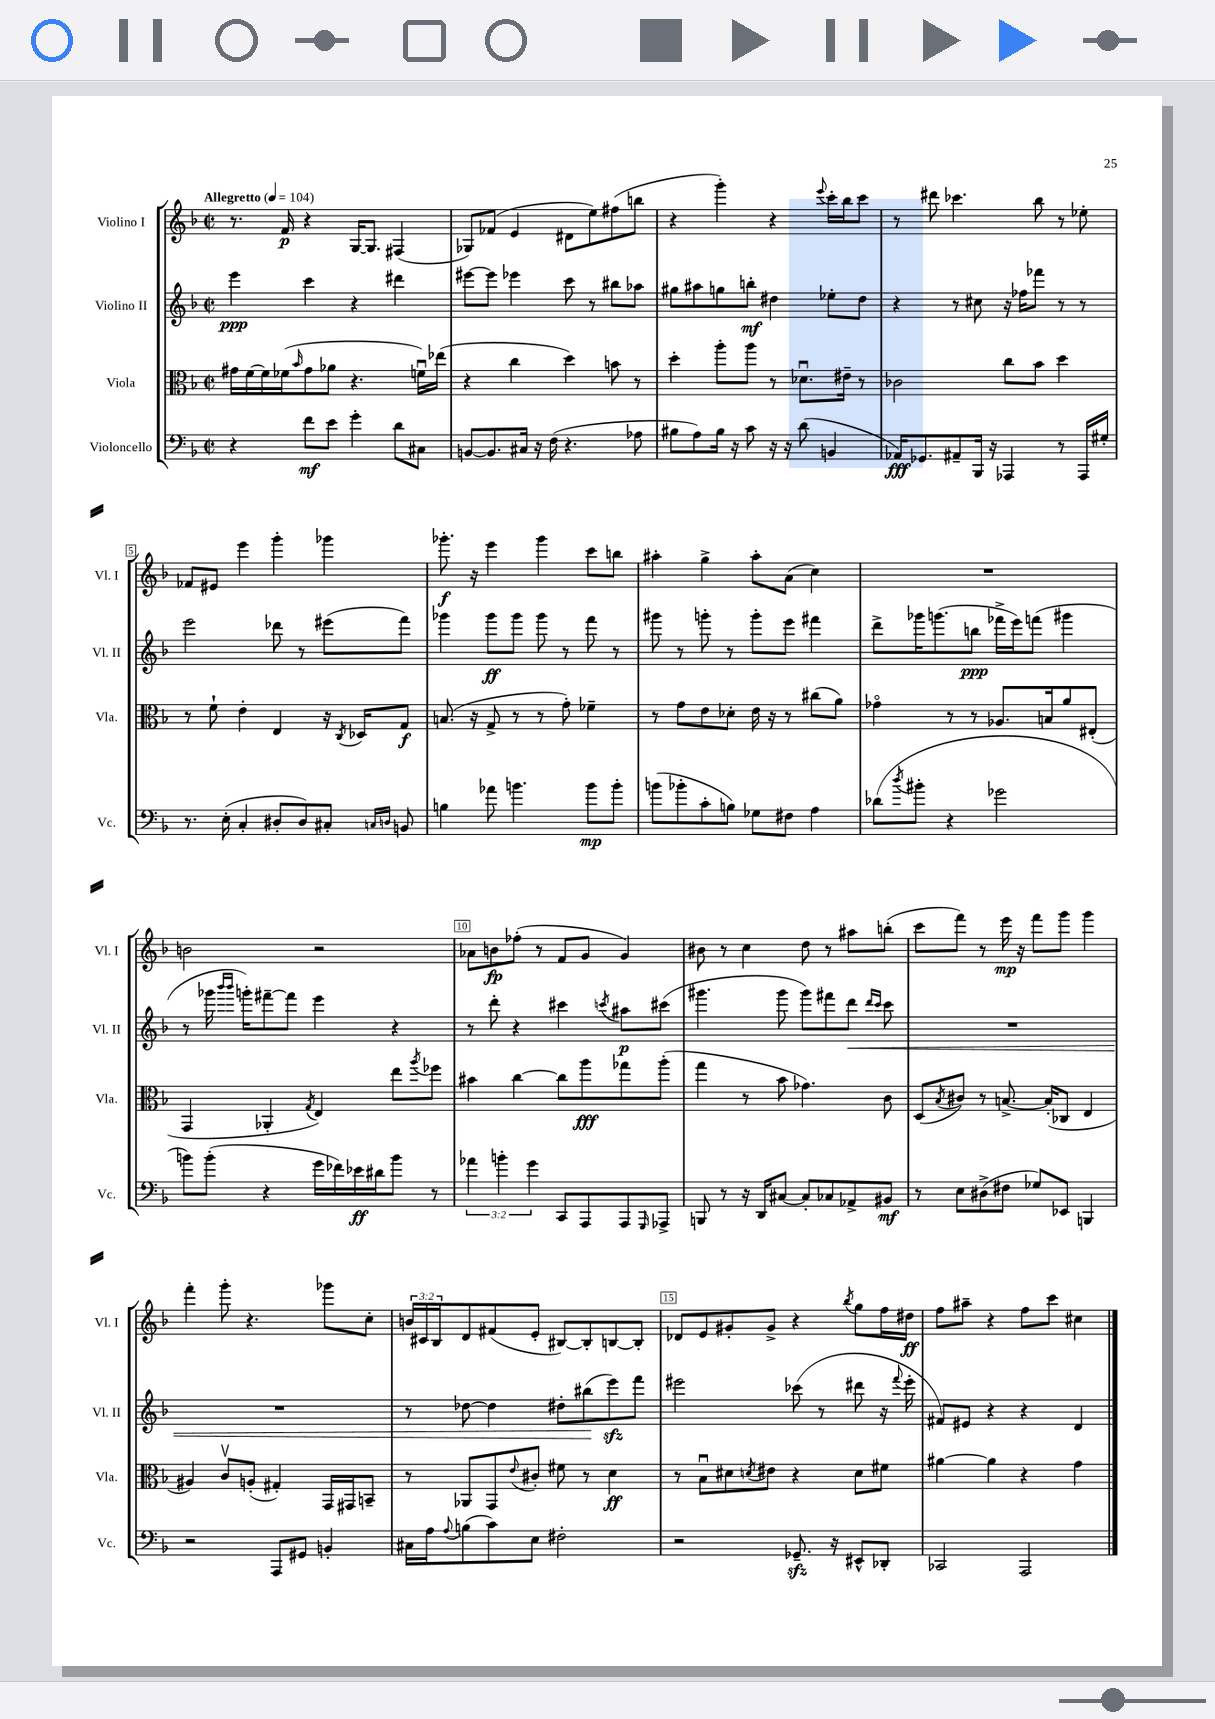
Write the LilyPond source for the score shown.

<<
\new StaffGroup <<
\new Staff = "s0" \with { instrumentName = "Violino I" shortInstrumentName = "Vl. I" } {
    \clef treble \key f \major \defaultTimeSignature \time 2/2 \override Staff.TupletNumber.text = #tuplet-number::calc-fraction-text \tempo "Allegretto" 4 = 104
    r8. f'16\p r4 g16~ g8. fis4( |
    ges8) fes'8( e'4 dis'8 e''8) fis''8( b''8 |
    r4 g'''4-.) r4 \appoggiatura { e'''8 } c'''16-. bes''16 c'''8 |
    r8 dis'''8 ces'''4. bes''8 r8 ees''8-. |
    fes'8 eis'8 e'''4 g'''4-. ges'''4 |
    ges'''8.-.\f r16 e'''4 ges'''4 c'''8 b''8 |
    ais''4-. g''4-> ais''8-. a'8( c''4) |
    R1 |
    b'2 r2 |
    aes'8 b'8\fp fes''8-.( r8 f'8 g'8 g'4) |
    bis'8 r8 c''4 d''8 r8 ais''8 b''8-.( |
    c'''8 f'''8) r8 e'''16\mp r16 f'''8 g'''8 g'''4 |
    f'''4-. g'''8-. r4. ges'''8 c''8-. |
    \tuplet 3/2 { b'16 cis'16 bes16 } d'8 fis'8( e'8-. bis8~) bis8-. b8~ b8-. |
    des'8 e'8 gis'8-. gis'8-> r4 \acciaccatura { bes''8 } g''8 f''16 dis''16\ff |
    f''8 ais''8-- r4 f''8 c'''8 cis''4 \bar "|." |
}
\new Staff = "s1" \with { instrumentName = "Violino II" shortInstrumentName = "Vl. II" } {
    \clef treble \key f \major \defaultTimeSignature \time 2/2
    e'''4\ppp c'''4 r4 dis'''4 |
    eis'''8~ eis'''8 ees'''4 c'''8 r8 bis''8 aes''8 |
    gis''8 ais''8 g''8 b''8-.\mf dis''4 ees''8-. dis''8 |
    r4 r8 cis''8 r16 fes''16 fes'''8 r8 r8 |
    e'''2 des'''8 r8 eis'''8( f'''8) |
    ges'''4 ges'''8\ff ges'''8 ges'''8 r8 f'''8 r8 |
    gis'''8 r8 g'''8-. r8 g'''8-. e'''8 fis'''4 |
    d'''8-> ges'''16 g'''8.( b''8\ppp fes'''16-> e'''16) f'''8( gis'''4 |
    r8 ges'''16 \grace { bes'''16 bes'''16 } g'''16-.) fis'''8~-- fis'''8 e'''4 r4 |
    r8 d'''8-. r4 cis'''4 \acciaccatura { c'''8 } ais''8\p cis'''8( |
    gis'''4. gis'''8 gis'''8) fis'''8 d'''8\< \grace { d'''16 c'''16 } c'''8 |
    R1 |
    R1 |
    r8 des''8~ des''4 dis''8-. bis''8\!( e'''8\sfz) f'''8 |
    eis'''2 ces'''8( r8 dis'''8 r16 \appoggiatura { f'''8 } eis'''16-. |
    fis'8) eis'8 r4 r4 d'4 \bar "|." |
}
\new Staff = "s2" \with { instrumentName = "Viola" shortInstrumentName = "Vla." } {
    \clef alto \key f \major \defaultTimeSignature \time 2/2
    gis'16 f'16~ f'16 fes'16( \grace { bes'16 } gis'8 aes'8 r4. f'16\downbow) ees''16( |
    r4 c''4 d''4) b'8 r8 |
    d''4-. a''8-. a''8 r8 des'8.\downbow eis'16-- r8 |
    ces'2 c''8 bes'8 d''4 |
    r8 f'8-! e'4-. e4 r16 \acciaccatura { c8 } des16 g8\f |
    b8.( r16 g8-> r8 r8 g'8-.) fes'4-- |
    r8 g'8 e'8 des'8-. e'16 r16 r8 cis''8( a'8) |
    ges'4\flageolet r8 r8 aes8. b16 a'8 eis8-.( |
    g,4 aes,4-. \acciaccatura { g8 } e4) e''8 \acciaccatura { a''8 } fes''8 |
    bis'4 c''4~ c''8 a''8\fff ges''8 a''8-.( |
    g''4 r8 bes'8 ges'4.) c'8 |
    d8( \acciaccatura { bes8 } cis'8) r8 b8.~-> b16-.( ces8 e4 |
    ais4) c'8\upbow a8-.( gis4-.) g,16 gis,16 b,8-- |
    r8 aes,8 g,8 \appoggiatura { e'8 } cis'8-. fis'8 r8 d'4\ff |
    r8 bes8\downbow dis'8 \acciaccatura { d'8 } eis'8 r4 d'8 fis'8 |
    ais'4~ ais'4 r4 g'4 \bar "|." |
}
\new Staff = "s3" \with { instrumentName = "Violoncello" shortInstrumentName = "Vc." } {
    \clef bass \key f \major \defaultTimeSignature \time 2/2 \override Staff.TupletNumber.text = #tuplet-number::calc-fraction-text
    r4 f'8\mf e'8 g'4-. d'8 cis8 |
    b,8~ b,8. cis16 r16 f16( r4. aes8 |
    bis8 a8) bis16 r16 c'8 r16 r16 d'8( b,4 |
    aes,16\fff) ges,8. ais,8-- bes,,16 r16 aes,,4 r8 aes,,16 gis16-. |
    r8. e16-.( c4-. dis8-. dis8) cis8-. \grace { c16 d16 } b,8 |
    b4 aes'8 b'4. b'8\mp b'8-. |
    b'8( bes'8-. c'8-. b8) ges8 fis8 a4 |
    des'8( \acciaccatura { d''8 } bis'8-. r4 ges'2 |
    b'8) b'8-.( r4 g'16 fes'16) ees'16\ff dis'16 b'8 r8 |
    \tuplet 3/2 { aes'4 b'4-. g'4 } c,8 a,,8 a,,8 \grace { g,,16 } aes,,8-> |
    b,,8 r8 r16 d,16 cis8~ cis8-. ces8 aes,8-> bis,8\mf |
    r8 e8 dis8->( fis8 ges8) ees,8 b,,4 |
    r2 a,,8 gis,8 b,4-. |
    cis16 a16 \appoggiatura { a8 } b8( c'8) e8 fis2-. |
    r2 ges,8.--\sfz r16 eis,8-^ des,8-. |
    ces,2 a,,2 \bar "|." |
}
>>
>>
\layout { \context { \Score \override BarNumber.break-visibility = ##(#f #t #t) barNumberVisibility = #(every-nth-bar-number-visible 5) \override BarNumber.stencil = #(make-stencil-boxer 0.1 0.3 ly:text-interface::print) } }
